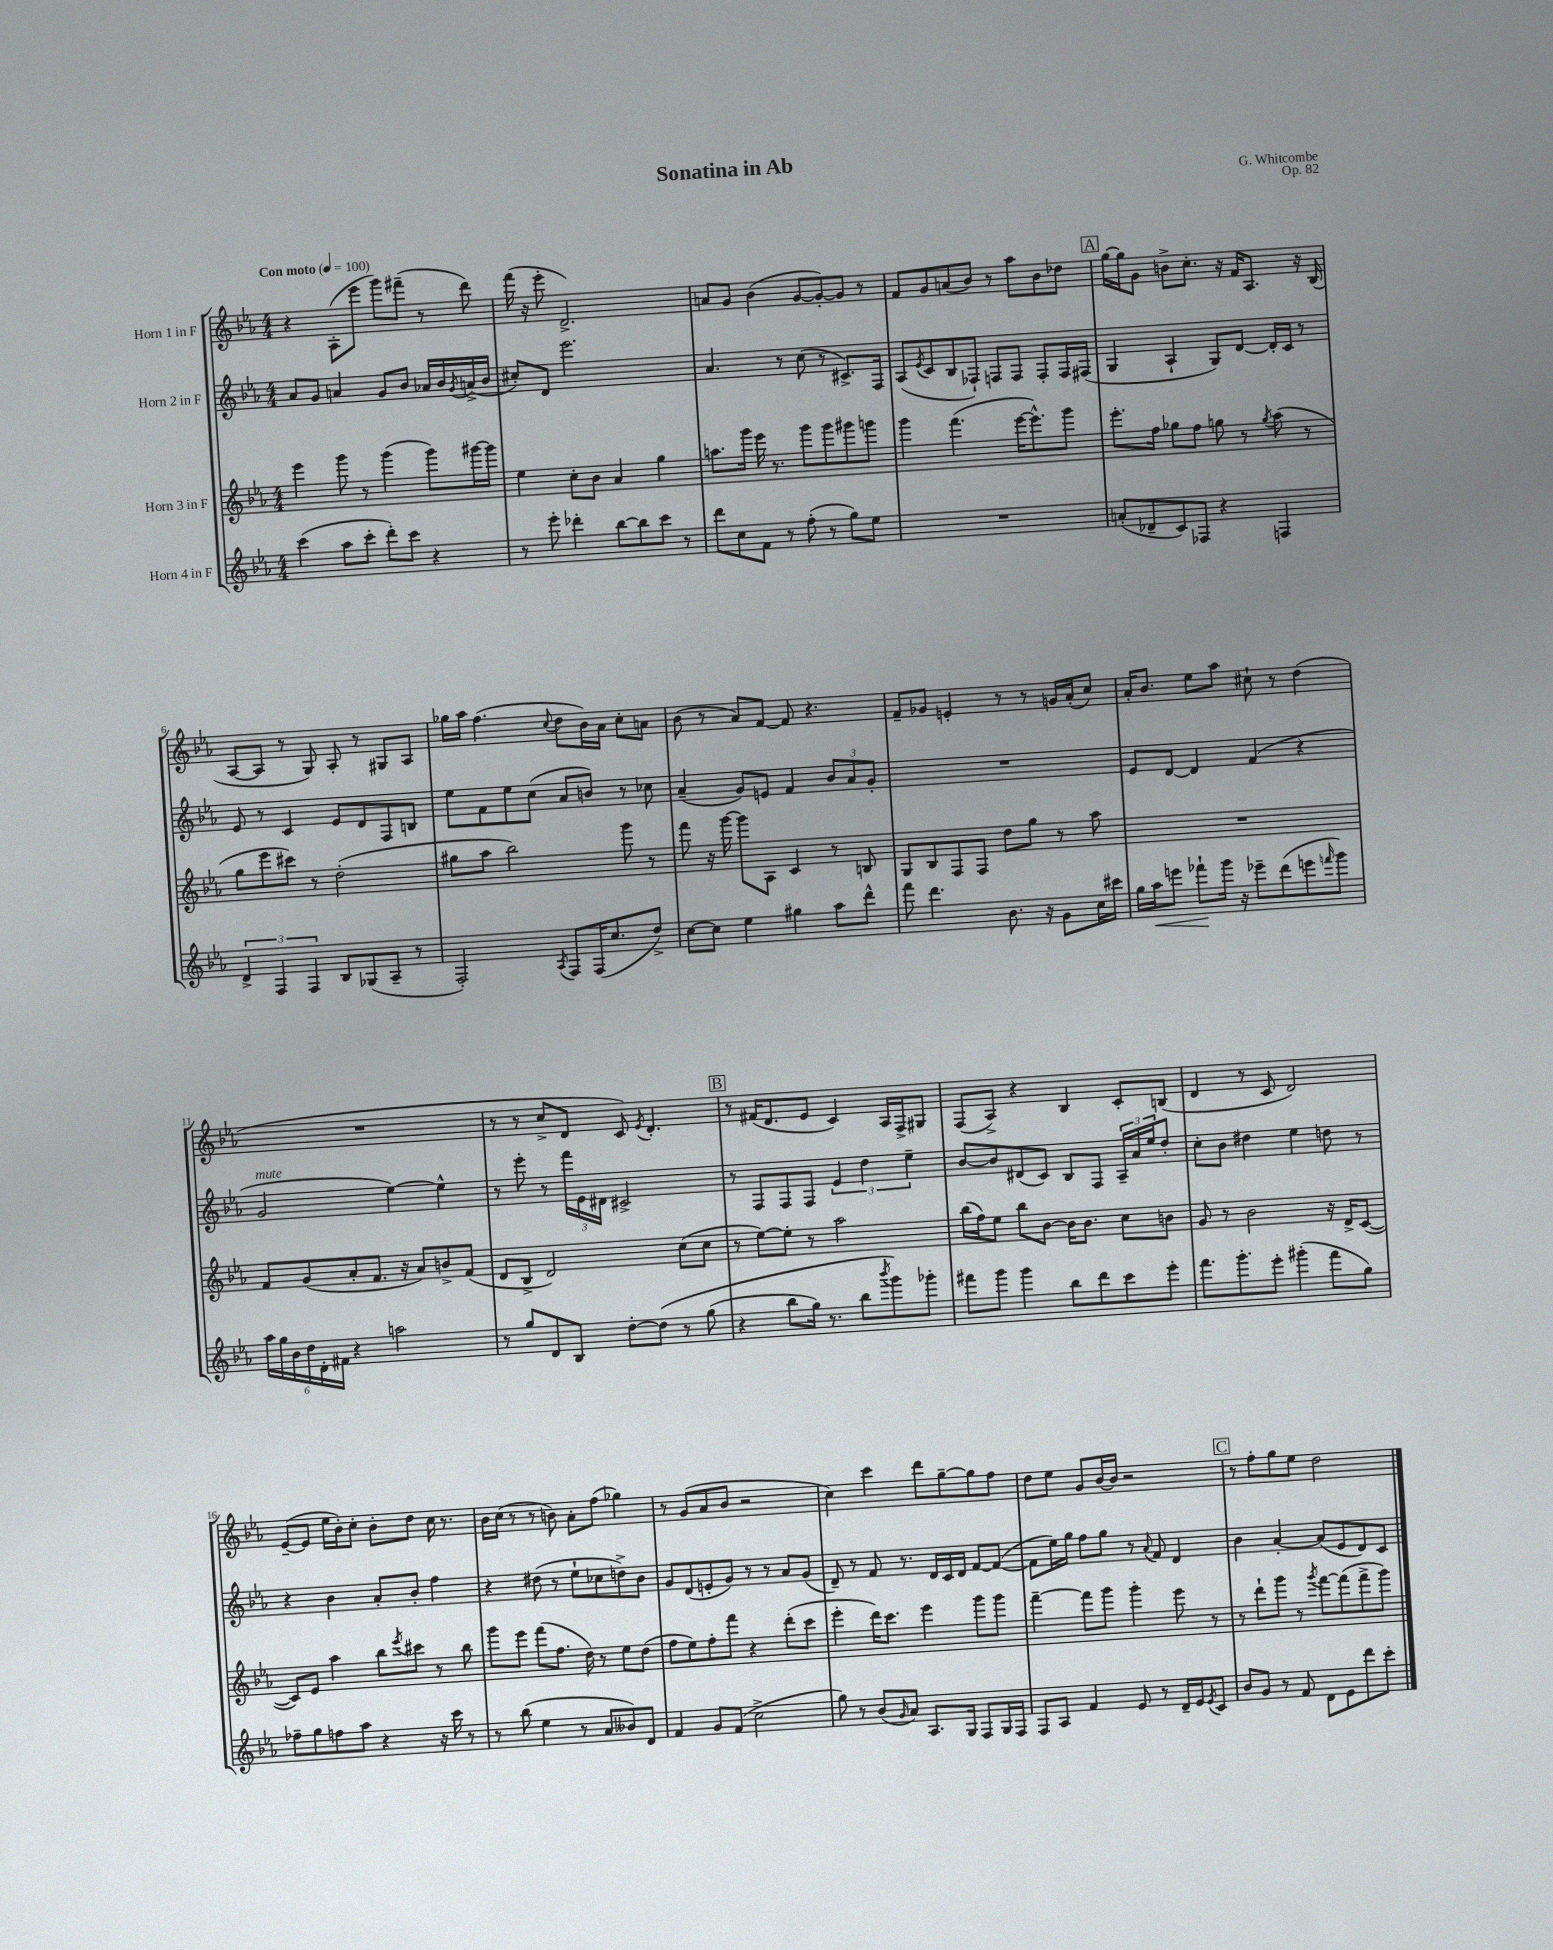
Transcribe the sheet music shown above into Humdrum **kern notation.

**kern	**kern	**kern	**kern
*staff4	*staff3	*staff2	*staff1
*clefG2	*clefG2	*clefG2	*clefG2
*k[b-e-a-]	*k[b-e-a-]	*k[b-e-a-]	*k[b-e-a-]
*M4/4	*M4/4	*M4/4	*M4/4
*MM100	*MM100	*MM100	*MM100
(4ccc	4eee-	8a-	4r
.	.	8g	.
8aa-	8ggg	4a	(8A-'
8ccc'	8r	.	8eee-
8ddd')	(4ggg	8g	8ggg)
8ccc	.	8b-	(8fff#~
4r	8ggg)	16a-	8r
.	.	16b-	.
.	.	8qg	.
.	[16ggg#	(16a^	8ddd)
.	16ggg#]	16b-	.
=	=	=	=
8r	4ee-	8cc#')	(16fff
.	.	.	16r
8eee-'	.	8d	8eee-'
4ddd-'	8cc'	2.eee-	2.d^)
.	8b-	.	.
[8bb-	4a-	.	.
8bb-]	.	.	.
8ccc	4gg	.	.
8r	.	.	.
=	=	=	=
8ddd	8.aa	4.a-	8a
8cc	.	.	8g
.	16ggg	.	.
8f	16eee-	.	(4b-
.	8.r	.	.
8r	.	8r	.
(8ff'	8ggg	(8cc	[8g
8r	8ggg	8r	8g'_)
8gg)	8ggg#	8.c#^)	8g]
8ee-	8ggg	.	8r
.	.	16F	.
=	=	=	=
1r	4ggg	(8A-	8f
.	.	8qe-	.
.	.	8c	8g
.	(4.fff	8B-	(8a
.	.	8F-`)	8b-)
.	.	8F	8r
.	[16eee-	8F	8aa-
.	8.eee-^^])	.	.
.	.	8F'	8b-
.	8ggg	16F	8dd-
.	.	(16F#	.
=	=	=	=
(8a'	8.eee-'	4G	[16gg
.	.	.	16gg]
8d-~	.	.	8g
.	16ff	.	.
8c)	8gg-	4A-`	8b^
8F-	8ff	.	8.cc'
4r	8gg	8G)	.
.	.	.	16r
.	8r	[8d	16f
.	.	.	8.A-
.	8qgg	.	.
4F	(8aa-	16d']	.
.	.	16c	.
.	8r	8r	16r
.	.	.	(16B-
=	=	=	=
6d^	8gg	8e-	[8A-
.	8eee-	8r	8A-]
6F	.	.	.
.	8ccc#)	4c	8r
6F	.	.	.
.	8r	.	8G)
8B-	(2dd'	8e-	8A-'
(8G-	.	8d	8r
8A-~	.	8F	8G#
8r	.	8B	8A-
=	=	=	=
2F')	8gg#	8ee-	16gg-
.	.	.	16aa-
.	8aa-	8f	(4.ff
.	2bb-)	8ee-	.
.	.	(8cc	.
8qA-	.	.	8qqcc
8F	.	8a-	8dd
(16F	.	8b)	16b-)
8.cc	.	.	16a-
.	8ggg	8r	8cc'
8dd^)	8r	8cc-	8a
=	=	=	=
[8cc	8fff	(4a-~	(8b-
8cc]	16r	.	8r
.	[16ggg	.	.
4ee-	8ggg]	8g)	8a-)
.	8A-	8e	[8f
4gg#	4c	4f	8f]
.	.	.	4.r
8aa-	8r	12b-	.
.	.	12a-	.
8ddd^^	8B	.	.
.	.	12g'	.
=	=	=	=
8fff	8G	1r	8f~
4.ddd	8B-	.	8g-
.	8F	.	4e'
.	8F	.	.
8.b-	8dd	.	8r
.	8gg	.	8r
16r	.	.	.
8g	8r	.	16g
.	.	.	(16a-'
16cc	8aa-	.	8cc)
16ccc#	.	.	.
=	=	=	=
16gg	1r	8e-	16a-'
16aa-	.	.	8.b-
8eee	.	[8d	.
8fff-`	.	4d]	8ee-
16ggg	.	.	8aa-
16r	.	.	.
8eee-~	.	(4f	8cc#`
(8ddd	.	.	8r
8eee	.	4r	(4dd
16qqfff	.	.	.
8ggg)	.	.	.
=	=	=	=
24aa-	8f	2g	1r
24gg	.	.	.
24b-	.	.	.
24dd	(8g	.	.
24d'	.	.	.
24f#	.	.	.
4r	8a-'	.	.
.	8.f	.	.
2aa	.	[4ee-)	.
.	16r	.	.
.	8a-)	.	.
.	8b^	4ee-^^]	.
.	(8f	.	.
=	=	=	=
8r	8d	8r	8r
8gg	8B-^	8eee-'	8r
8d	2d)	8r	8cc^
8B-	.	24fff	8d
.	.	24e-	.
.	.	24d#	.
[8dd'	.	2c#^	8c)
.	.	.	8qe-
&(8dd]	.	.	4.d'
8r	(8cc	.	.
(8gg	8cc	.	.
=	=	=	=
4r	8r	8r	8r
.	[8ee-)	8F	(16f#
.	.	.	8.d
8bb-	8ee-']	8F	.
16gg)	8r	8F	8e-
8.r	.	.	.
.	2aa-	6e-	4c)
8bb-	.	.	.
.	.	6dd	.
8qbbb-	.	.	.
8ggg&)	.	.	16A-
.	.	.	16F^
.	.	6ee-~	.
8ggg-'	.	.	8G#
=	=	=	=
8fff#	(16bb-	[8b-	(8F
.	16ff)	.	.
8ggg	8ee-	8b-]	8A-^)
4ggg	8bb-	(8d#	4r
.	[8b-	8c)	.
8bb-	16b-]	8B-	4B-
.	8.b-	.	.
8ddd	.	8F	.
8ccc	8cc	24A-~	8c'
.	.	24a-	.
.	.	24ee-	.
8eee-'	8b	8dd'	(8B
=	=	=	=
8.fff	8g	8cc'	4d
.	8r	8b-	.
8.ggg'	.	.	.
.	2b-	4dd#	8r
8eee-'	.	.	8c
(4ggg#'	.	4ee-	2d)
8fff	16r	8dd	.
.	16d^	.	.
8gg)	([8c	8r	.
=	=	=	=
8ff-~	8c])	4r	([8e-~
8gg	8e-	.	8e-]
8ff	4aa-	4b-	16ee-
.	.	.	16b-')
8aa-	.	.	8cc'
4r	8bb-	8a-'	8b-'
.	8qeee-	.	.
.	8ccc#	8b-'	8dd
16r	8r	4ff	16cc
16ccc	.	.	8.r
8r	8bb-	.	.
=	=	=	=
8r	8ggg	4r	16b-
.	.	.	(16cc
(8bb-	8eee-	.	8r
4ee-	(8fff	(8dd#	8r
.	8.ff	8r	8b)
8r	.	8ee-`	8a-'
.	16dd)	.	.
8a-	8r	8cc-	(8ff
8b--)	8ee-	8dd^)	4gg-)
8d	(8dd	8b-	.
=	=	=	=
4f	8ff	8g	8r
.	8ee-)	(8d	(8g
8g	8ff'	8e'	8a-
(8f	8fff	8g)	8b-
2cc^	4r	8r	2r
.	.	8r	.
.	(8ddd'	8a-	.
.	8ccc	(8g	.
=	=	=	=
8gg)	4eee-'	8d~)	4cc)
8r	.	8r	.
(8b-	16ddd)	8f	4ccc
.	8.ccc	.	.
16qqg	.	.	.
8a-)	.	8.r	.
8.A-	4eee-	.	8ddd
.	.	16d	.
.	.	16c	[8gg~
16G	.	16d	.
8F	8ggg	[8f	8gg]
16G	8ggg	(8f_	8ff
16F	.	.	.
=	=	=	=
8F	[4fff~	8f]	8dd
8A-	.	16ee-)	8ee-
.	.	16gg	.
4f	8fff]	8ff	8g
.	8ggg	8gg	[16b-
.	.	.	16b-]
8e-	4ggg'	8r	2r
.	.	8qqa-	.
8r	.	8f	.
16d~	8eee-	4d	.
16e-	.	.	.
8qe-	.	.	.
8c	8r	.	.
=	=	=	=
8b-	8r	4b-	8r
8g	8ddd`	.	8ff'
8r	8ggg	[4a-'	8gg
8f	8r	.	8ee-
.	8qggg	.	.
8d	[8fff	(8a-]	2dd
8e-	(8fff]	8e-	.
8ddd	8fff^	8d)	.
8ccc'	8ggg)	8c	.
==	==	==	==
*-	*-	*-	*-
